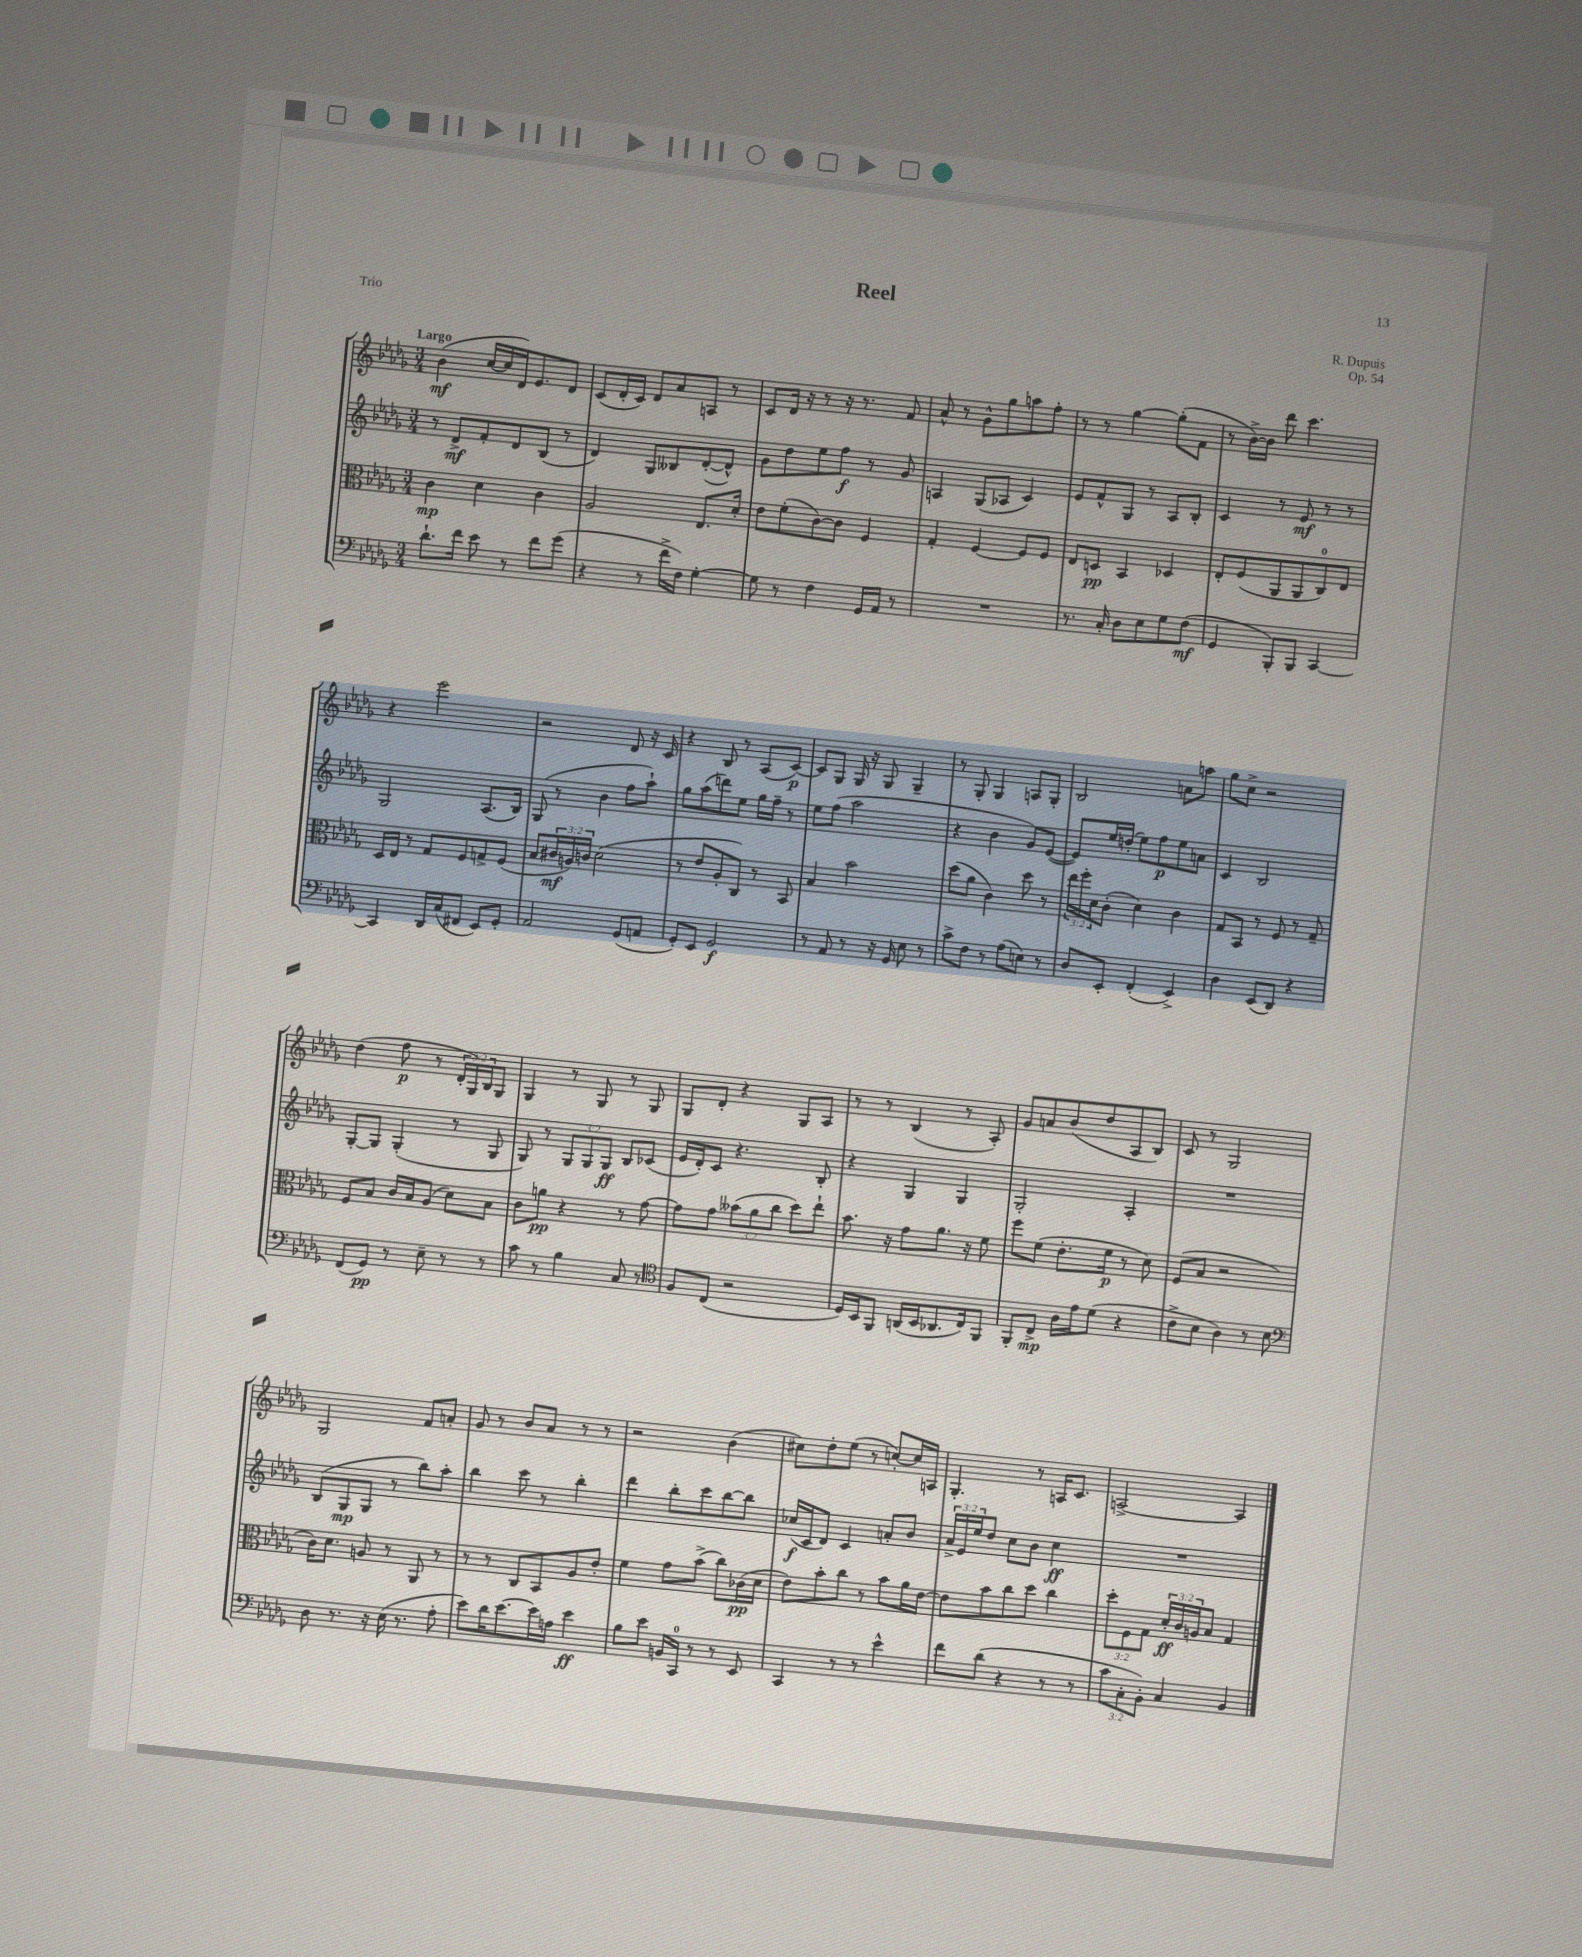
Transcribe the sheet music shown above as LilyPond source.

\header { title = "Reel" composer = "R. Dupuis" opus = "Op. 54" piece = "Trio" }
<<
\new StaffGroup <<
\new Staff = "s0" {
    \clef treble \key des \major \numericTimeSignature \time 3/4 \override Staff.TupletNumber.text = #tuplet-number::calc-fraction-text \tempo "Largo"
    bes'4\mf( c''16~ c''16 des'16) ees'8. des'8 |
    c'8( des'16-. c'16) des'8 aes'8 a8 r8 |
    c'8 des'16 r16 r8 r16 r8. f'8 |
    aes'8-^ r8 ges'8-^ ges''8 a''8 f''8-. |
    r8 r8 ges''4~ ges''8-.( f'8 |
    r8 bes'16~->) bes'16 des'''8 c'''4. |
    r4 ees'''2 |
    r2 des'8 r16 c'16 |
    r4 bes8 r8 aes8( c'8~\p) |
    c'8 ges8 ges16 r16 ges8 ges4-- |
    r8 ges8-. ges4 a8 ges8-. |
    bes2 a'8 a''8 |
    ges''8 c''8-> r2 |
    des''4( f''8\p r8 \tuplet 3/2 { des'16-. ges16) bes16 } ges8 |
    ges4 r8 ges8 r8 ges8 |
    ges8 des'8-. r4 ges8 aes8 |
    r8 r8 bes4( r8 aes8-.) |
    ges'8 a'8 bes'8( des''8 aes8 bes8) |
    c'8 r8 ges2 |
    ges2 f'8 a'8-. |
    ges'8 r8 bes'8 aes'8 r8 r8 |
    r2 bes'4( |
    cis''8) des''8-. ees''8( r8 c''8~-.) c''16 a16 |
    ges4.-. r8 a16 c'8. |
    a2~-> a4 \bar "|." |
}
\new Staff = "s1" {
    \clef treble \key des \major \numericTimeSignature \time 3/4 \override Staff.TupletNumber.text = #tuplet-number::calc-fraction-text
    r8 des'8->\mf f'8-. des'8 bes8( r8 |
    des'4) ges8 beses8 des'8~-.( des'8-^) |
    ges'8 des''8 ees''8 f''8\f r8 ges'8 |
    a4 ges8( aes8 c'4) |
    ees'8 f'8-^ ges8 r8 aes8 bes8-. |
    c'4 r8 ees'8\mf r8 r8 |
    ges2 aes8.( bes16) |
    ges8( r8 bes'4 f''8 aes''8-!) |
    ges''8 aes''8( d'''8) ees''8 ges''16 f''16-- r8 |
    ees''8 f''8( aes''2 |
    r4 bes'4 ges'8) ees'8~( |
    ees'8) ees''16 d''16-.( ees''8) f''8\p ees''8 a'8 |
    c'4 bes2 |
    ges8~-. ges8 ges4-.( r8 ges8 |
    ges8) r8 \tuplet 3/2 { ges8 ges8 ges8\ff } bes8 ces'8( |
    ees'16 des'16-.) c'8 r4. bes8-. |
    r4 ges4 ges4 |
    ges2-. aes4-. |
    R2. |
    bes8( ges8\mp ges8 r8 bes''8) aes''8-. |
    bes''4 c'''8 r8 bes''4-. |
    des'''4 bes''8-. c'''8 bes''8~ bes''8 |
    ces''16\f( c'16 des'8) c'4 a'8-. bes'8 |
    \tuplet 3/2 { aes'16-> ees'16 ees''16 } des''8 c''8 bes'8 c''4\ff |
    R2. \bar "|." |
}
\new Staff = "s2" {
    \clef alto \key des \major \numericTimeSignature \time 3/4 \override Staff.TupletNumber.text = #tuplet-number::calc-fraction-text
    c'4\mp des'4 c'4 |
    aes2 ees8. des'16-. |
    ees'8 f'8-.( c'8~) c'8 f4 |
    ges4-. f4~ f8 f8 |
    ees8 d8\pp bes,4 des4 |
    ees8-. f8( aes,8 aes,8 c8-0) ees8 |
    des16 ees16 r8 ges8 f8 g8-> f8( |
    bes8 \tuplet 3/2 { cis'16\mf a16) c'16 } des'2( |
    r8 ees'8 aes8-. c8) r8 bes,8 |
    bes4 bes'2 |
    des''8( aes'8 c'4) des''8 r8 |
    \tuplet 3/2 { ees''16 f''16-. des'16 } c'8-.( des'4) c'4 |
    ges8 bes,8 r8 f8 r8 ges8-- |
    f8 bes8 c'16 bes16 aes8( des'8) bes8 |
    c'8 a'8\pp r4 r8 ges'8~ |
    ges'8 ges'8 \tuplet 3/2 { beses'8( aes'8 c''8 } des''8) ees''8-! |
    bes'8. r16 ges'8 aes'8. r16 f'8 |
    f''8 f'8( ees'8.-. f'16\p r8 des'8) |
    f8( bes8 r2 |
    c'16) des'8. a8 r8 aes,8 r8 |
    r8 r8 c8 bes,8 aes8 ees'8-. |
    f'4 ges'8 bes'8->( c''8) ces'16\pp( des'16 |
    ees'8) bes'8-. c''8 r8 bes'8 aes'16 ees'16~ |
    ees'8 bes'8 c''8 des''8 c''4 |
    \tuplet 3/2 { des''8-. f8 ges8 } \tuplet 3/2 { des'16-.\ff c'16 a16 } bes8 ges4 \bar "|." |
}
\new Staff = "s3" {
    \clef bass \key des \major \numericTimeSignature \time 3/4 \override Staff.TupletNumber.text = #tuplet-number::calc-fraction-text
    des'8.-! f'16 ees'8 r8 f'8 ges'8( |
    r4 r8 f'16-> f16) ges4~-. |
    ges8 r8 f4 ges,16 aes,16 r8 |
    R2. |
    r8. c16-. des8 ees8 ges8 f8\mf( |
    ges,4 bes,,8-.) bes,,8 c,4~ |
    c,4 des,16 c16( fis,8 ees,8) ges,8-. |
    aes,2 ges,8( a,8 |
    ges,8-.) ees,8 ges,2\f |
    r8 aes,8 r8 r16 ges,16 ees8 r8 |
    c'8-> f8 r8 aes8( e8) r8 |
    des8 ees,8-. f,4-.( ees,4->) |
    des4 ees,8( des,8) r4 |
    f,8( ges,8\pp) r8 ees8-- r8 r8 |
    c'8 r8 bes4 c8 r8 |
    \clef tenor f8 c8( r2 |
    des16) bes,16 f,8 a,16( bes,16 aes,8. c16) f,8 |
    f,8-. c8->\mp aes16 ees'16 des'8( r4 |
    c'8-> bes8 aes4) r8 bes8 |
    \clef bass des8 r8. r16 ees16( r8. aes8-. |
    ees'8) des'16 ees'8.~ ees'16 a16 ees'4\ff |
    bes8 ees'8 b,16 c,16-0 r8 r8 ees,8 |
    c,4 r8 r8 ees'4-^ |
    f'8 des'8( r4 r8 r8 |
    \tuplet 3/2 { c'8 c8-. bes,8-.) } c4 bes,4 \bar "|." |
}
>>
>>
\layout { \context { \Score \remove "Bar_number_engraver" } }
